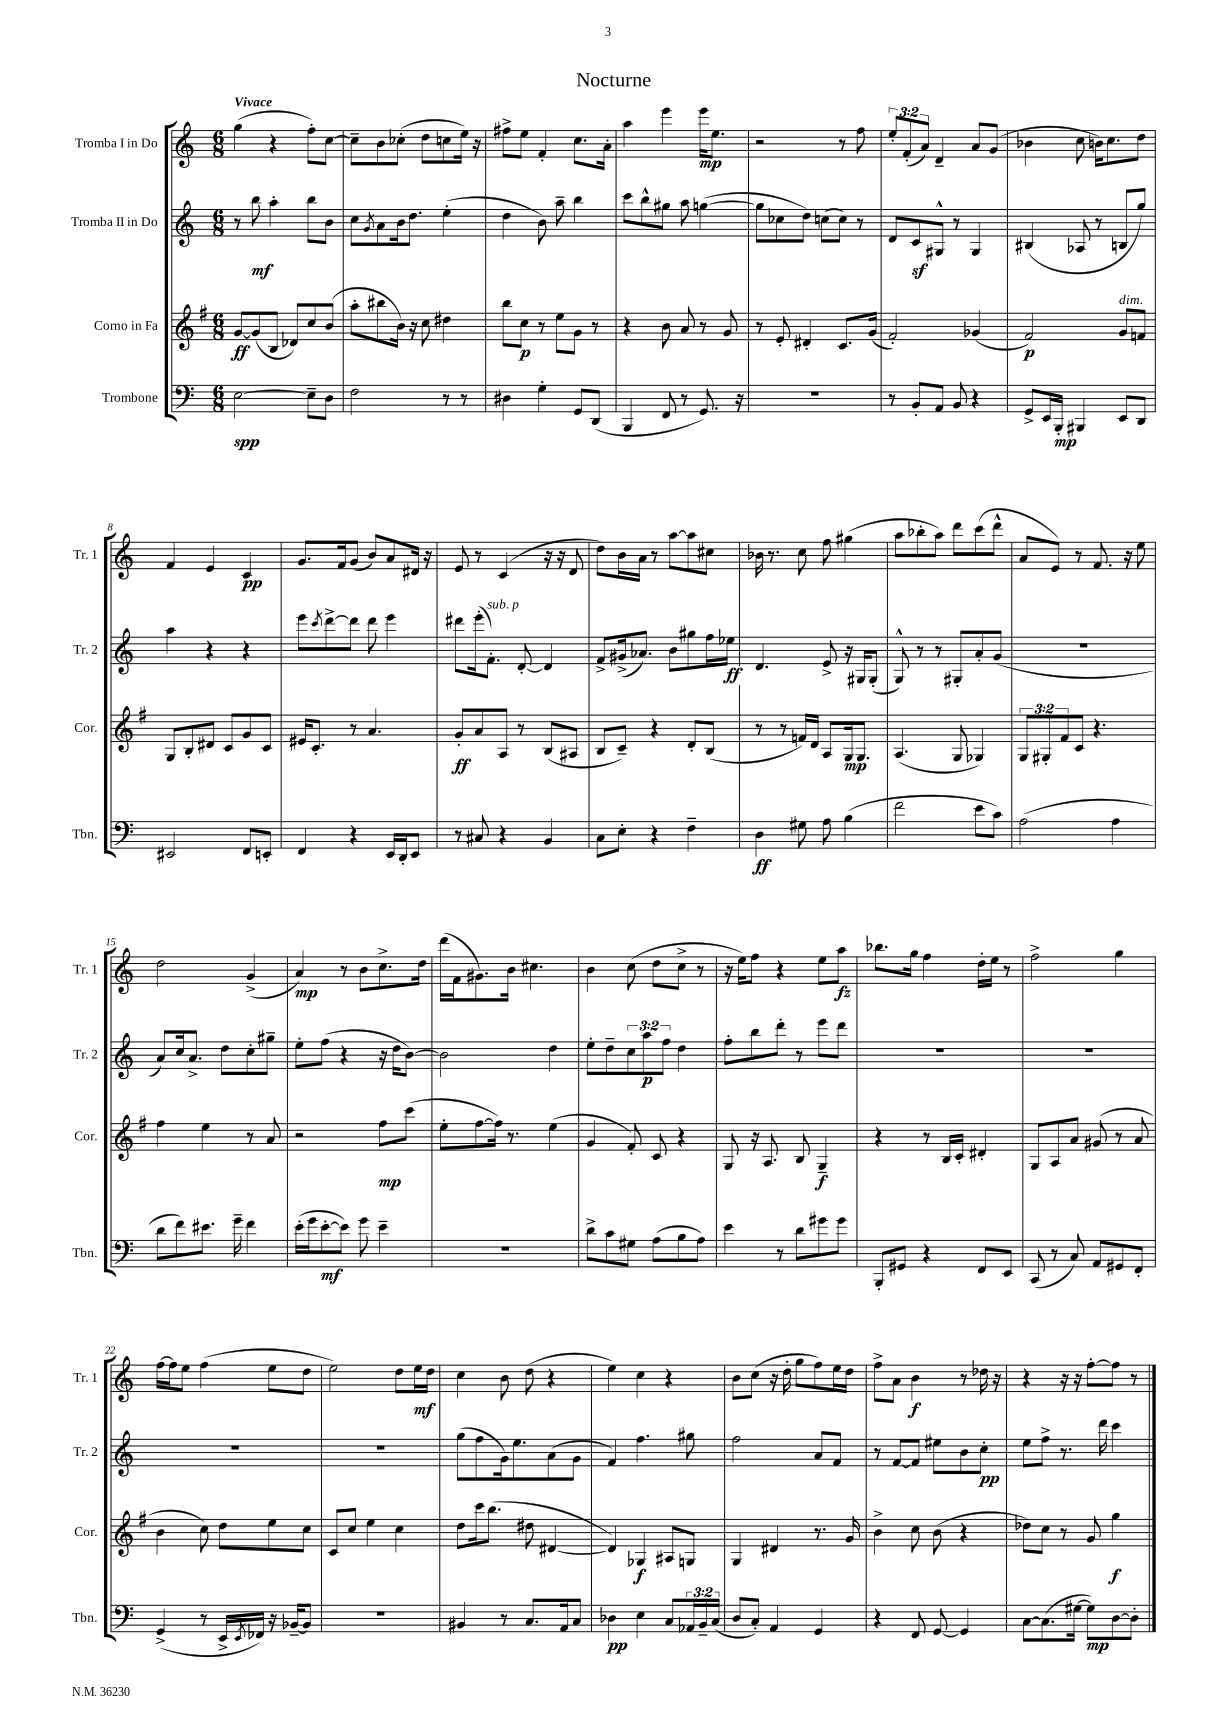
\header { title = "Nocturne" }
<<
\new StaffGroup <<
\new Staff = "s0" \with { instrumentName = "Tromba I in Do" shortInstrumentName = "Tr. 1" } {
    \clef treble \key c \major \numericTimeSignature \time 6/8 \override Staff.TupletNumber.text = #tuplet-number::calc-fraction-text \tempo "Vivace"
    g''4( r4 f''8-.) c''8~ |
    c''8-- b'8 ces''8-.( d''8 c''8 e''16) r16 |
    fis''8-> e''8 f'4-. c''8. a'16-. |
    a''4 e'''4 e'''16\mp e''8. |
    r2 r8 f''8 |
    \tuplet 3/2 { e''8-. f'8-.( a'8) } d'4-- a'8 g'8( |
    bes'4 c''8 b'16) c''8. d''8 |
    f'4 e'4 c'4\pp |
    g'8. f'16 g'8( b'8) a'8 dis'16 r16 |
    e'8 r8 c'4( r16 r16 d'8 |
    d''8) b'16 a'16 r8 a''8~ a''8 cis''8 |
    bes'16 r8. c''8 f''8 gis''4( |
    a''8 bes''8-. a''8) d'''8 c'''8( d'''8-^ |
    a'8 e'8) r8 f'8. r16 e''8 |
    d''2 g'4->( |
    a'4\mp) r8 b'8 c''8.-> d''16 |
    d'''16( f'16 gis'8.) b'16 cis''4. |
    b'4 c''8( d''8 c''8-> r8 |
    r16 e''16) f''8 r4 e''8 a''8\fz |
    bes''8. g''16 f''4 d''16-. e''16 r8 |
    f''2-> g''4 |
    f''16~ f''16 e''8 f''4( e''8 d''8 |
    e''2) d''8 e''16\mf d''16 |
    c''4 b'8 d''8( r4 |
    e''4) c''4 r4 |
    b'8 c''8( r16 d''16-. g''8 f''8) e''16 d''16 |
    f''8-> a'8 b'4\f r8 des''16 r16 |
    r4 r16 r16 f''8~-. f''8 r8 \bar "|." |
}
\new Staff = "s1" \with { instrumentName = "Tromba II in Do" shortInstrumentName = "Tr. 2" } {
    \clef treble \key c \major \numericTimeSignature \time 6/8 \override Staff.TupletNumber.text = #tuplet-number::calc-fraction-text
    r8 b''8\mf a''4-. b''8 b'8 |
    c''8 \acciaccatura { g'8 } a'8 b'16 d''8. e''4-.( |
    d''4 b'8) a''8-- b''4 |
    c'''8 b''8-^ gis''8 a''8 g''4~( |
    g''8 ces''8 d''8) c''8( c''8) r8 |
    d'8 c'8\sf gis8-^ r8 gis4 |
    bis4( aes8 r8 b8 g''8) |
    a''4 r4 r4 |
    e'''8 \acciaccatura { c'''8 } d'''8~-> d'''8 d'''8 e'''4 |
    dis'''8 e'''16-.( f'8.-.^\markup { \italic "sub. p" }) d'8~-. d'4 |
    f'8-> gis'16->( aes'8.) b'8 gis''8 f''16 ees''16\ff |
    d'4. e'8-> r16 gis16 gis8-.( |
    g8-^) r8 r8 gis8-. a'8-. g'8( |
    r2. |
    a'8) c''16 a'8.-> d''8 c''8-. gis''8-- |
    e''8-. f''8( r4 r16 d''16 b'8~) |
    b'2 d''4 |
    e''8-. d''8-- \tuplet 3/2 { c''8 a''8\p f''8 } d''4 |
    f''8-. b''8 d'''8-. r8 e'''8 d'''8 |
    R2. |
    R2. |
    R2. |
    R2. |
    g''8( f''8 g'16) e''8. a'8( g'8 |
    f'4) f''4. gis''8 |
    f''2 a'8 f'8 |
    r8 f'8~ f'8 eis''8 b'8 c''8-.\pp |
    e''8 f''8-> r8. d'''16 c'''4 \bar "|." |
}
\new Staff = "s2" \with { instrumentName = "Corno in Fa" shortInstrumentName = "Cor." } {
    \clef treble \key g \major \numericTimeSignature \time 6/8 \override Staff.TupletNumber.text = #tuplet-number::calc-fraction-text
    g'8~\ff g'8( b8 des'8) c''8 b'8( |
    a''8-. bis''8 b'16) r16 c''8 dis''4 |
    b''8 c''8\p r8 e''8 g'8 r8 |
    r4 b'8 a'8 r8 g'8 |
    r8 e'8-. dis'4-. c'8. g'16( |
    fis'2-.) ges'4( |
    fis'2\p) g'8^\markup { \italic "dim." } f'8 |
    g8 b8-. dis'8 c'8 g'8 c'8 |
    eis'16 c'8.-. r8 a'4. |
    g'8-.\ff a'8 a8 r8 b8( ais8 |
    b8 c'8--) r4 d'8-. b8( |
    r8 r8 f'16) d'16 a8 g16\mp g8. |
    a4.( g8 ges4) |
    \tuplet 3/2 { g8 gis8-. fis'8 } c'8 r4. |
    fis''4 e''4 r8 a'8 |
    r2 fis''8\mp c'''8( |
    e''8-. fis''8~ fis''16) r8. e''4( |
    g'4 fis'8-.) c'8 r4 |
    g8 r16 a8. b8 g4--\f |
    r4 r8 b16 c'16-. dis'4-. |
    g8 a8 a'8 gis'8( r8 a'8 |
    b'4 c''8) d''8 e''8 c''8 |
    c'8 c''8 e''4 c''4 |
    d''8 c'''16 b''8.( dis''8 dis'4~ |
    dis'4) ges4\f ais8 g8 |
    g4 dis'4 r8. g'16 |
    b'4-> c''8 b'8( r4 |
    des''8) c''8 r8 g'8 g''4\f \bar "|." |
}
\new Staff = "s3" \with { instrumentName = "Trombone" shortInstrumentName = "Tbn." } {
    \clef bass \key c \major \numericTimeSignature \time 6/8 \override Staff.TupletNumber.text = #tuplet-number::calc-fraction-text
    e2~\spp e8-- d8 |
    f2 r8 r8 |
    dis4 g4-. g,8 d,8( |
    b,,4 f,8 r8 g,8.) r16 |
    r2. |
    r8 b,8-. a,8 b,8 r4 |
    g,8-> e,16 b,,16-.\mp bis,,4 e,8 d,8 |
    eis,2 f,8 e,8-. |
    f,4 r4 e,16 d,16-. e,8 |
    r8 cis8 r4 b,4 |
    c8 e8-. r4 f4-- |
    d4\ff gis8 a8 b4( |
    f'2 e'8 c'8) |
    a2( a4 |
    d'8 f'8) eis'8. g'16-- f'4 |
    e'16-.( g'16 e'8~-.\mf e'8) g'8 e'4-- |
    R2. |
    d'8-> c'8 gis8 a8( b8 a8) |
    e'4 r8 d'8 gis'8 gis'8 |
    b,,8-. gis,8 r4 f,8 e,8 |
    c,8( r8 c8) a,8 gis,8 f,8-. |
    g,4->( r8 e,16-> \acciaccatura { e,8 } fes,16) r16 bes,16~-- bes,8 |
    R2. |
    bis,4 r8 c8. a,16 c8 |
    des4\pp e4 c8 \tuplet 3/2 { aes,16 b,16-- c16( } |
    d8 c8-.) a,4 g,4 |
    r4 f,8 g,8~ g,4 |
    c8~ c8.( gis16~ gis8\mp) d8~ d8-. \bar "|." |
}
>>
>>
